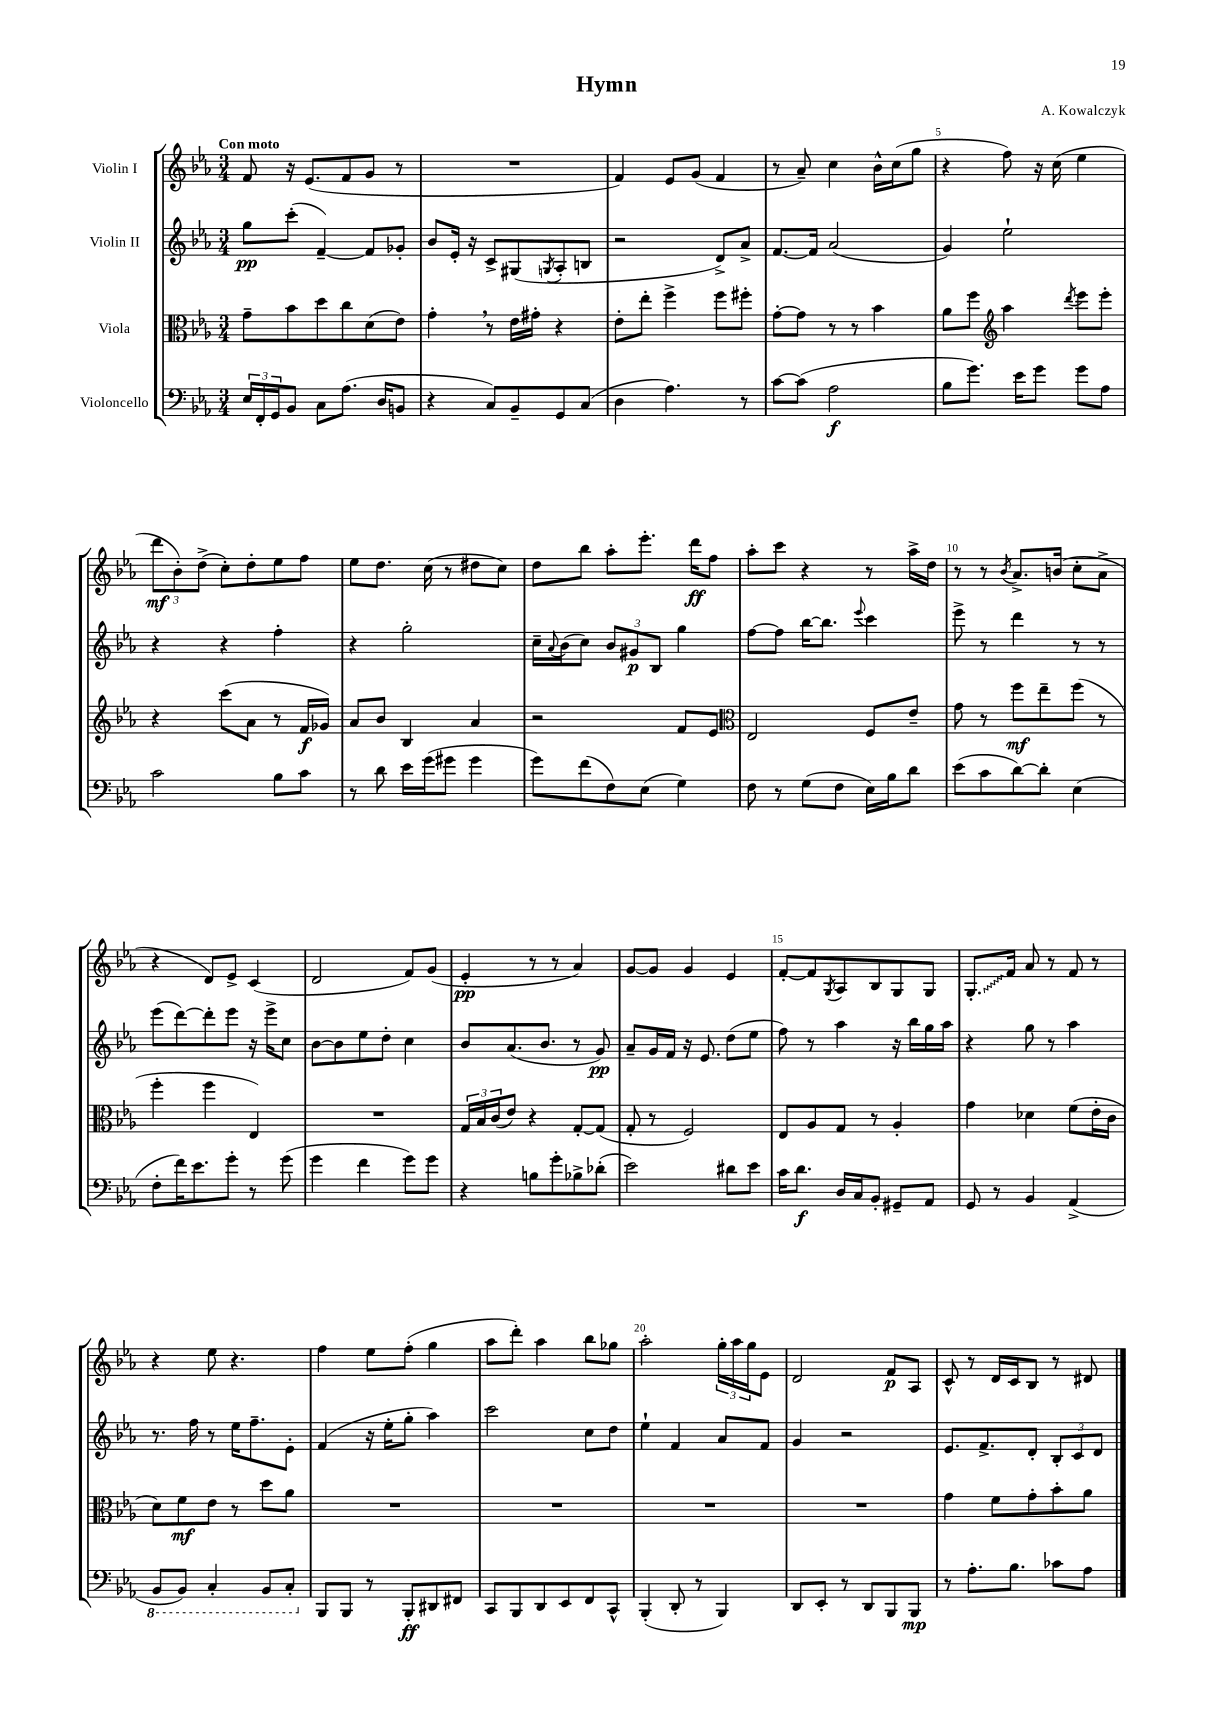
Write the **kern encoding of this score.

**kern	**kern	**kern	**kern
*staff4	*staff3	*staff2	*staff1
*clefF4	*clefC3	*clefG2	*clefG2
*k[b-e-a-]	*k[b-e-a-]	*k[b-e-a-]	*k[b-e-a-]
*M3/4	*M3/4	*M3/4	*M3/4
24E-/LL	8g~\L	8gg\L	8f/
24FF'/	.	.	.
24GG/J	.	.	.
8BB-/J	8b-\	(8ccc'\J	16r
.	.	.	(8.e-/L
8C\L	8dd\	[4f~/)	.
(8.A-\J	8cc\	.	8f/
.	(8d\	8f/]L	8g/J
16D/LK	.	.	.
8BB/J	8e-\J)	8g-'/J	8r
=	=	=	=
4r	4g'\	8b-/L	2.r
.	.	16e-'/Jk	.
.	.	16r	.
8C/L)	8r	8c^/L	.
8BB-~/	16e-\LL	(8G#/	.
.	16g#'\JJ	.	.
.	.	8qG/	.
8GG/	4r	8A-'/	.
(8C/J	.	8B/J	.
=	=	=	=
4D\	8e-'\L	2r	4f/)
.	8ee-'\J	.	.
4.A-\)	4ff^\	.	8e-/L
.	.	.	(8g/J
.	8ff\L	8d^/L)	4f/
8r	8ff#'\J	8a-^/J	.
=	=	=	=
[8c\L	[8g'\L	[8.f/L	8r
(8c\]J	8g\]J	.	8a-~/)
.	.	16f/]Jk	.
2A-\	8r	(2a-/	4cc\
.	8r	.	.
.	4b-\	.	16b-^^\LL
.	.	.	(16cc\J
.	.	.	8gg\J
=	=	=	=
8B-\L	8a-\L	4g/)	4r
8.g\J)	8ff\J	.	.
*	*clefG2	*	*
.	4aa-\	2ee-`\	8ff\)
16e-\LK	.	.	.
8g\J	.	.	16r
.	.	.	(16cc\
.	8qddd/	.	.
8g\L	8eee-\L	.	4ee-\
8A-\J	8eee-'\J	.	.
=	=	=	=
2c\	4r	4r	12ddd\L
.	.	.	12b-'\)
.	.	.	(12dd^\J
.	(8ccc\L	4r	8cc'\L)
.	8a-\J	.	8dd'\
8B-\L	8r	4ff'\	8ee-\
8c\J	16f/LL	.	8ff\J
.	16g-/JJ)	.	.
=	=	=	=
8r	8a-/L	4r	8ee-\L
8d\	8b-/J	.	8.dd\J
16e-\LL	4B-/	2gg'\	.
(16g\J	.	.	(16cc\
8g#\J	.	.	8r
4g#\	4a-/	.	8dd#\L
.	.	.	8cc\J)
=	=	=	=
8g\L)	2r	16cc~\LL	8dd\L
.	.	8qqa-/	.
.	.	(16b-\J	.
(8f\	.	8cc\J)	8bb-\J
8F\)	.	12b-/L	8aa-'\L
.	.	12g#/	.
(8E-\J	.	.	8.eee-'\J
.	.	12B-/J	.
4G\)	8f/L	4gg\	.
.	.	.	16ddd\LK
.	8e-/J	.	8ff\J
=	=	=	=
*	*clefC3	*	*
8F\	2E-/	[8ff\L	8aa-'\L
8r	.	8ff\]J	8ccc\J
(8G\L	.	[16bb-\LK	4r
.	.	8.bb-\]J	.
8F\J	.	.	.
.	.	8qqeee-/	.
16E-\LL)	8F/L	4ccc\	8r
16B-\J	.	.	.
8d\J	8e-~/J	.	16aa-^\LL
.	.	.	16dd\JJ
=	=	=	=
(8e-\L	8g\	8eee-^\	8r
8c\	8r	8r	8r
.	.	.	8qb-/
[8d\)	8ff\L	4ddd\	8.a-^/L
8d'\]J	8ee-~\	.	.
.	.	.	(16b/Jk
(4E-\	(8ff\J	8r	8cc'\L
.	8r	8r	8a-^\J
=	=	=	=
8F'\L	4ff'\	(8eee-\L	4r
16f\K)	.	[8ddd\)	.
8.e-\	.	.	.
.	4ff\	8ddd'\]	8d/L)
8g'\J	.	8eee-\J	8e-^/J
8r	4E-/)	16r	(4c/
.	.	16eee-^\LK	.
(8g\	.	8cc\J	.
=	=	=	=
4g\	2.r	[8b-\L	2d/
.	.	8b-\]	.
4f\	.	8ee-\	.
.	.	8dd'\J	.
8g\L)	.	4cc\	8f/L)
8g\J	.	.	(8g/J
=	=	=	=
4r	24G/LL	8b-/L	4e-'/
.	24B-/	.	.
.	(24c/J	.	.
.	8e-/J)	(8.a-/	.
8B\L	4r	.	8r
.	.	8.b-/J	.
8g'\	.	.	8r
8B-^\	[8G'/L	8r	4a-/)
(8d-'\J	(8G/]J	8g/)	.
=	=	=	=
2e-\)	8G'/	8a-~/L	[8g/L
.	8r	16g/L	8g/]J
.	.	16f/JJ	.
.	2F/)	16r	4g/
.	.	8.e-/	.
8d#\L	.	(8dd\L	4e-/
8e-\J	.	8ee-\J	.
=	=	=	=
16c\LK	8E-/L	8ff\)	[8f'/L
8.d\J	.	.	.
.	8A-/	8r	8f/]
.	.	.	8qG/
16D/LL	8G/J	4aa-\	8A-/
16C/J	.	.	.
8BB-'/J	8r	.	8B-/
8GG#~/L	4A-'/	16r	8G/
.	.	16bb-\LL	.
8AA-/J	.	16gg\	8G/J
.	.	16aa-\JJ	.
=	=	=	=
8GG/	4g\	4r	8.G'/L
8r	.	.	.
.	.	.	16f/Jk
4BB-/	4d-\	8gg\	8a-/
.	.	8r	8r
(4AA-^/	(8f\L	4aa-\	8f/
.	16e-'\L	.	8r
.	16c\JJ	.	.
=	=	=	=
8BBB-/L	8d\L)	8.r	4r
8BBB-/J)	8f\	.	.
.	.	16ff\	.
4CC'/	8e-\J	8r	8ee-\
.	8r	16ee-\LK	4.r
.	.	8.ff~\	.
8BBB-/L	8dd\L	.	.
8CC'/J	8a-\J	8e-'\J	.
=	=	=	=
8BBB-/L	2.r	(4f/	4ff\
8BBB-/J	.	.	.
8r	.	16r	8ee-\L
.	.	16ee-'\LK	.
8BBB-'/L	.	8gg'\J	(8ff'\J
8DD#/	.	4aa-\)	4gg\
8FF#/J	.	.	.
=	=	=	=
8CC/L	2.r	2ccc\	8aa-\L
8BBB-/	.	.	8ddd'\J)
8DD/	.	.	4aa-\
8EE-/	.	.	.
8FF/	.	8cc\L	8bb-\L
8CC^^/J	.	8dd\J	8gg-\J
=	=	=	=
(4BBB-'/	2.r	4ee-`\	2aa-'\
8DD'/	.	4f/	.
8r	.	.	.
4BBB-/)	.	8a-/L	24gg'\LL
.	.	.	24aa-\
.	.	.	24gg\J
.	.	8f/J	8e-\J
=	=	=	=
8DD/L	2.r	4g/	2d/
8EE-'/J	.	.	.
8r	.	2r	.
8DD/L	.	.	.
8BBB-/	.	.	8f/L
8BBB-/J	.	.	8A-/J
=	=	=	=
8r	4g\	8.e-/L	8c^^/
8.A-'\L	.	.	8r
.	.	8.f^/	.
.	8f\L	.	16d/LL
8.B-\J	.	.	16c/J
.	8g'\	8d'/J	8B-/J
8c-\L	8b-'\	12B-'/L	8r
.	.	12c/	.
8A-\J	8a-\J	.	8d#/
.	.	12d/J	.
==	==	==	==
*-	*-	*-	*-
